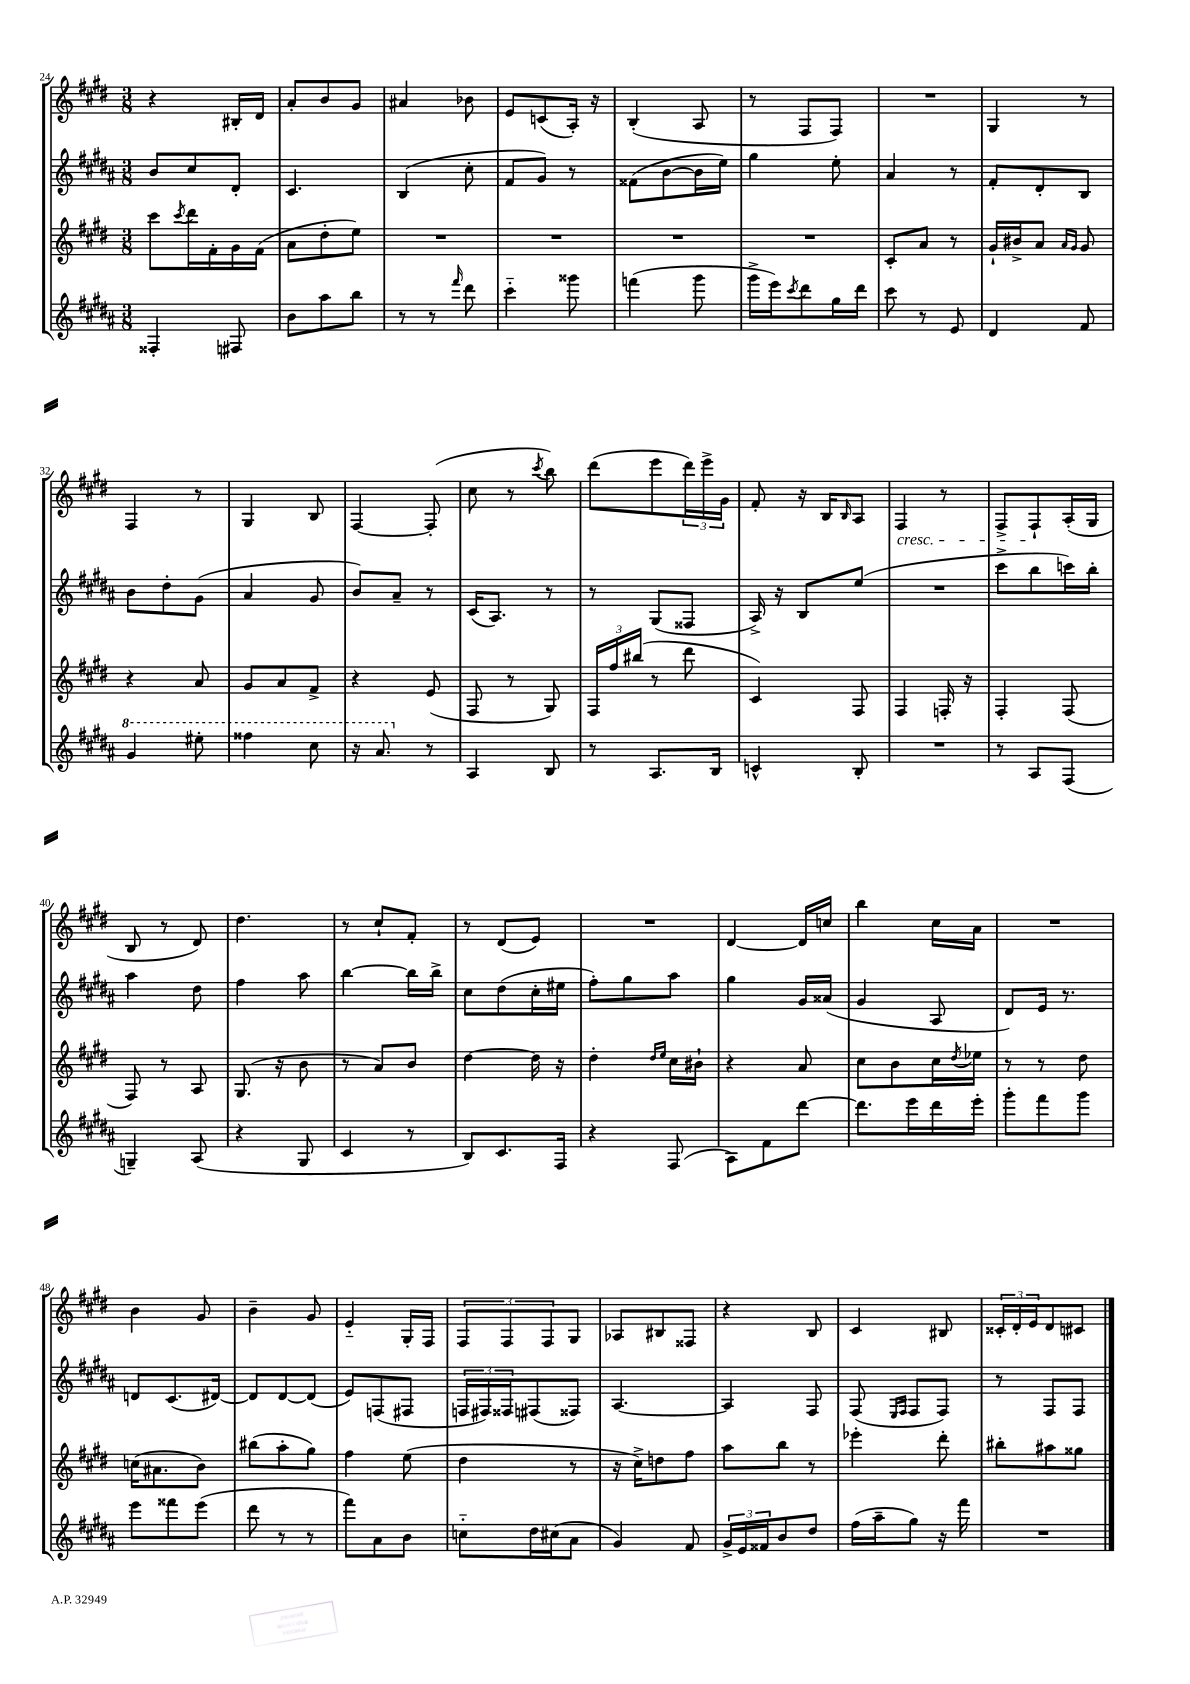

**kern	**kern	**kern	**kern
*part4	*part3	*part2	*part1
*staff4	*staff3	*staff2	*staff1
*clefG2	*clefG2	*clefG2	*clefG2
*k[f#c#g#d#a#]	*k[f#c#g#d#]	*k[f#c#g#d#a#]	*k[f#c#g#d#]
*M3/8	*M3/8	*M3/8	*M3/8
=24	=24	=24	=24
4F##X'/	8ccc#\L	8b/L	4r
.	8qccc#/	.	.
.	16ddd#\L	8cc#/	.
.	16f#'\	.	.
8F#X/	16g#\	8d#'/J	16B#X'/LL
.	(16f#\JJ	.	16d#/JJ
=25	=25	=25	=25
8b\L	8a\L	4.c#/	8a'/L
8aa#\	8dd#'\	.	8b/
8bb\J	8ee\J)	.	8g#/J
=26	=26	=26	=26
8r	4.r	(4B/	4a#X/
8r	.	.	.
16qqfff#/	.	.	.
8ddd#\	.	8cc#'\	8b-X\
=27	=27	=27	=27
4ccc#\	4.r	8f#/L	8e/L
.	.	8g#/J)	(8cn/
8ggg##X\	.	8r	16A'/Jk)
.	.	.	16r
=28	=28	=28	=28
(4fffn\	4.r	(8f##X\L	(4B'/
.	.	[8b\	.
8ggg#\	.	16b\L]	8A/
.	.	16ee\JJ)	.
=29	=29	=29	=29
16ggg#^\LL	4.r	4gg#\	8r
16eee\J)	.	.	.
8qccc#/	.	.	.
8ddd#\	.	.	8F#/L
16gg#\L	.	8ee'\	8F#/J)
16ddd#\JJ	.	.	.
=30	=30	=30	=30
8ccc#\	8c#'/L	4a#/	4.r
8r	8a/J	.	.
8e/	8r	8r	.
=31	=31	=31	=31
4d#/	16g#`/LL	8f#'/L	4G#/
.	16b#X^/J	.	.
.	8a/J	8d#'/	.
.	16qqa/LL	.	.
.	16qqg#/JJ	.	.
8f#/	8g#/	8B/J	8r
!!LO:LB:g=z
=32	=32	=32	=32
*8va	*	*	*
4gg#/	4r	8b\L	4F#/
.	.	8dd#'\	.
8eee#X'\	8a/	(8g#\J	8r
=33	=33	=33	=33
4fff##X\	8g#/L	4a#/	4G#/
.	8a/	.	.
8ccc#\	8f#^/J	8g#/	8B/
=34	=34	=34	=34
16r	4r	8b/L)	[4F#/
8.aa#/	.	.	.
.	.	8a#~/J	.
*X8va	*	*	*
8r	(8e/	8r	(8F#'/]
=35	=35	=35	=35
4A#/	8F#/	(16c#/KL	8cc#\
.	.	8.A#/J)	.
.	8r	.	8r
.	.	.	8qccc#/
8B/	8G#/)	8r	8bb\)
=36	=36	=36	=36
8r	24F#/LL	8r	(8ddd#\L
.	24ff#/	.	.
.	(24bb#X/JJ	.	.
8.A#/L	8r	(8G#/L	8eee\
.	8ddd#\	8F##X/J	24ddd#\L)
.	.	.	24eee^\
16B/Jk	.	.	.
.	.	.	24g#\JJ
=37	=37	=37	=37
4cn^^/	4c#/)	16A#^/)	8f#'/
.	.	16r	.
.	.	8B/L	16r
.	.	.	16B/KL
.	.	.	16qqB/
8B'/	8F#/	(8ee/J	8A/J
=38	=38	=38	=38
!	!	!	!LO:TX:b:i:t=cresc.
4.r	4F#/	4.r	4F#/
.	16Fn'/	.	8r
.	16r	.	.
=39	=39	=39	=39
8r	4F#'/	8ccc#^\L	8F#^/L
8A#/L	.	8bb\	8F#`/
(8F#/J	(8F#/	16cccn\L)	(16A'/L
.	.	16bb'\JJ	16G#/JJ
!!LO:LB:g=z
=40	=40	=40	=40
4Gn~/)	8F#/)	4aa#\	8B/
.	8r	.	8r
(8A#/	8A/	8dd#\	8d#/)
=41	=41	=41	=41
4r	(8.G#/	4ff#\	4.dd#\
.	16r	.	.
8G#/	8b\	8aa#\	.
=42	=42	=42	=42
4c#/	8r	[4bb\	8r
.	8a/L)	.	8cc#`/L
8r	8b/J	16bb\LL]	8f#'/J
.	.	16bb^\JJ	.
=43	=43	=43	=43
8B/L)	[4dd#\	8cc#\L	8r
8.c#/	.	(8dd#\	(8d#/L
.	16dd#\]	16cc#'\L	8e/J)
16F#/Jk	16r	16ee#X\JJ	.
=44	=44	=44	=44
4r	4dd#'\	8ff#'\L)	4.r
.	.	8gg#\	.
.	16qqdd#/LL	.	.
.	16qqee/JJ	.	.
(8F#/	16cc#\LL	8aa#\J	.
.	16b#X`\JJ	.	.
=45	=45	=45	=45
8A#\L)	4r	4gg#\	[4d#/
8f#\	.	.	.
[8ddd#\J	8a/	16g#/LL	16d#/LL]
.	.	(16a##X/JJ	16ccn/JJ
=46	=46	=46	=46
8.ddd#\L]	8cc#\L	4g#/	4bb\
.	8b\	.	.
16eee\L	.	.	.
16ddd#\	16cc#\L	8A#/	16cc#\LL
.	8qdd#/	.	.
16eee'\JJ	16ee-X\JJ	.	16a\JJ
=47	=47	=47	=47
8ggg#'\L	8r	8d#/L)	4.r
8fff#\	8r	16e/Jk	.
.	.	8.r	.
8ggg#\J	8dd#\	.	.
!!LO:LB:g=z
=48	=48	=48	=48
8eee\L	(16ccn\KL	8dn/L	4b\
.	8.a#X\	.	.
8fff##X\	.	(8.c#/	.
(8eee\J	8b\J)	.	8g#/
.	.	[16d#X/Jk)	.
=49	=49	=49	=49
8ddd#\	(8bb#X\L	8d#/L]	4b~\
8r	8aa'\	[8d#/	.
8r	8gg#\J)	(8d#/J]	8g#/
=50	=50	=50	=50
8fff#\L)	4ff#\	8e/L)	4e/
8a#\	.	(8Fn/	.
8b\J	(8ee\	8F#X/J	16G#'/LL
.	.	.	16F#/JJ
=51	=51	=51	=51
8ccn\L	4dd#\	24Fn/LL	12F#/L
.	.	24F#X/)	.
.	.	24F##X/J	12F#/
16dd#\L	.	(8F#X/	.
.	.	.	12F#/
(16cc#X\J	.	.	.
8a#\J	8r	8F##X/J)	8G#/J
=52	=52	=52	=52
4g#/)	16r	[4.A#/	8A-X/L
.	16cc#^\KL)	.	.
.	8ddn\	.	8B#X/
8f#/	8ff#\J	.	8F##X/J
=53	=53	=53	=53
24g#^/LL	8aa\L	4A#/]	4r
24e/	.	.	.
24f##X/J	.	.	.
8b/	8bb\J	.	.
8dd#/J	8r	8F#/	8B/
=54	=54	=54	=54
(16ff#\LL	4eee-X'\	(8F#/	4c#/
16aa#~\J	.	.	.
.	.	16qqE/LL	.
.	.	16qqF#/JJ	.
8gg#\J)	.	8F#/L	.
16r	8ddd#'\	8F#/J)	8B#X/
16fff#\	.	.	.
=55	=55	=55	=55
4.r	8bb#X'\L	8r	24c##X'/LL
.	.	.	24d#'/
.	.	.	24e/J
.	8aa#X\	8F#/L	8d#/
.	8gg##X\J	8F#/J	8c#X/J
==	==	==	==
*-	*-	*-	*-
